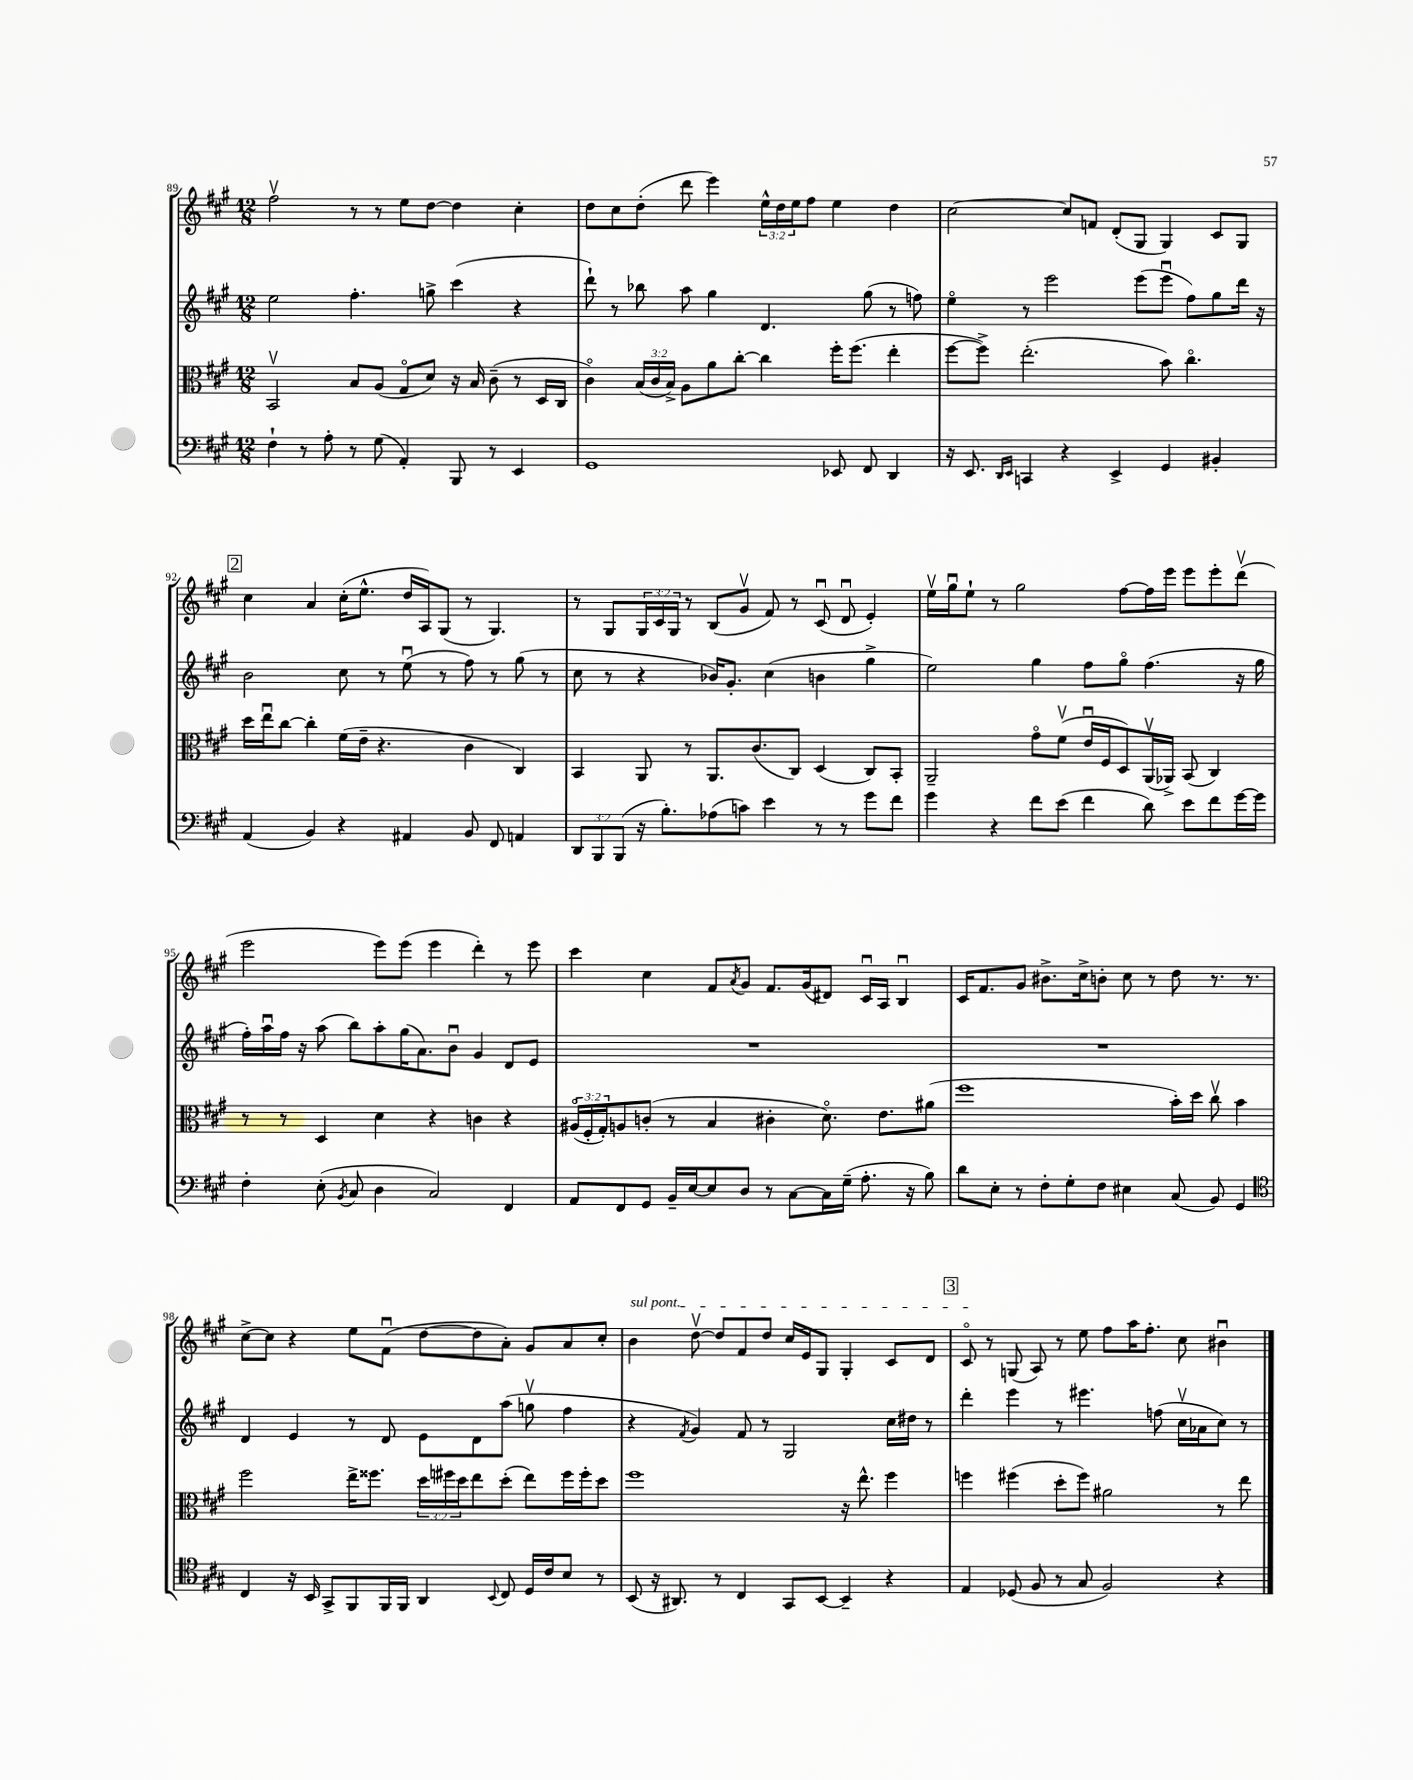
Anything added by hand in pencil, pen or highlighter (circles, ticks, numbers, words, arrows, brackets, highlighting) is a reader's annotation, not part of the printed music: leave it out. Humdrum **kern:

**kern	**kern	**kern	**kern
*staff4	*staff3	*staff2	*staff1
*clefF4	*clefC3	*clefG2	*clefG2
*k[f#c#g#]	*k[f#c#g#]	*k[f#c#g#]	*k[f#c#g#]
*M12/8	*M12/8	*M12/8	*M12/8
4F#`	2BBv	2ee	2ff#v
8r	.	.	.
8A'	.	.	.
8r	8B	4.ff#'	8r
(8G#	(8A	.	8r
4AA')	8G#o	.	8ee
.	8d)	8gg^	[8dd
8BBB	16r	(4ccc#	4dd]
.	16B	.	.
8r	(8c#~	.	.
4EE	8r	4r	4cc#'
.	16D	.	.
.	16C#	.	.
=	=	=	=
1GG#	4c#o)	8ddd`)	8dd
.	.	8r	8cc#
.	(24B	8bb-	(8dd'
.	24c#	.	.
.	24B^)	.	.
.	8A	8aa	8ddd
.	8a	4gg#	4eee)
.	[8cc#'	.	.
.	4cc#]	4.d	24ee^^
.	.	.	24dd
.	.	.	24ee
.	.	.	8ff#
8EE-	16ff#'	.	4ee
.	(8.ff#	.	.
8FF#	.	(8gg#	.
4DD	4ee'	8r	4dd
.	.	8ff)	.
=	=	=	=
16r	[8ff#	4eeo	[2cc#
8.EE	.	.	.
.	8ff#^])	.	.
16qqDD	.	.	.
16qqEE	.	.	.
4CC	(2.ee'	8r	.
.	.	2eee	.
4r	.	.	8cc#]
.	.	.	8f
4EE^	.	.	(8d'
.	.	(8eee	8G#
4GG#	8b)	8eeeu	4G#)
.	4.cc#o	8ff#)	.
4BB#'	.	8gg#	8c#
.	.	16ddd	8G#
.	.	16r	.
=	=	=	=
(4AA	16dd	2b	4cc#
.	16eeu	.	.
.	[8cc#	.	.
4BB)	4cc#']	.	4a
4r	(16f#	8cc#	(16cc#'
.	16e~	.	8.ee^^
.	4.r	8r	.
4AA#	.	(8eeu	16dd
.	.	.	16A)
.	.	8r	(8G#
8BB	4c#	8ff#)	8r
8FF#	.	8r	4.G#)
4AA	4C#)	(8gg#	.
.	.	8r	.
=	=	=	=
12DD	4BB	8cc#	8r
12BBB	.	.	.
.	.	8r	8G#
(12BBB	.	.	.
16r	8AA	4r	24G#
.	.	.	24c#
8.B')	.	.	.
.	.	.	24G#
.	8r	.	8r
(8A-	8.AA	16b-)	(8B
.	.	8.g#'	.
8c)	.	.	8g#v
.	(8.c#	.	.
4e	.	(4cc#	8f#)
.	8C#)	.	8r
8r	(4D	4b	(8c#u
8r	.	.	8du
8g#	8C#)	4gg#^	4e')
8f#	8BB'	.	.
=	=	=	=
4g#	2AA~	2ee)	16eev
.	.	.	16gg#u
.	.	.	8ee`
4r	.	.	8r
.	.	.	2gg#
8f#	8g#o	4gg#	.
(8e	(8f#v	.	.
4f#	16eu	8ff#	.
.	16F#	.	.
.	8D)	8gg#o	[8ff#
8d)	(16AAv	(4.ff#	16ff#]
.	16AA-^)	.	16eee
8e	(8BB	.	8eee
8f#	4C#)	.	8eee'
[16g#	.	16r	(8dddv
16g#]	.	16gg#	.
=	=	=	=
4F#'	8r	16ff#')	2eee
.	.	16aau	.
.	8r	16ff#	.
.	.	16r	.
(8E'	4D	(8aa	.
8qBB	.	.	.
8C#	.	8bb)	.
4D	4d	8aa'	8eee)
.	.	(16gg#	(8eee
.	.	8.a)	.
2C#)	4r	.	4eee
.	.	8bu	.
.	4c	4g#	4ddd')
4FF#	4r	8d	8r
.	.	8e	8eee
=	=	=	=
8AA	(24A#o	1.r	4ccc#
.	24F#'	.	.
.	24G#')	.	.
8FF#	8A	.	.
8GG#	(8c'	.	4cc#
16BB~	8r	.	.
[16E	.	.	.
8E]	4B	.	8f#
.	.	.	8qa
8D	.	.	8g#
8r	4c#'	.	8.f#
[8C#	.	.	.
.	.	.	(16g#
16C#]	8.do)	.	8d#)
(16G#~	.	.	.
8.A'	.	.	16c#u
.	8.e	.	16A
.	.	.	4Bu
16r	.	.	.
8B)	(8a#	.	.
=	=	=	=
8d	1ff#	1.r	16c#
.	.	.	8.f#
8E'	.	.	.
8r	.	.	8g#
8F#'	.	.	8.b#^
8G#'	.	.	.
.	.	.	16cc#^
8F#	.	.	8b'
4E#	.	.	8cc#
.	.	.	8r
(8C#	16b')	.	8dd
.	16dd	.	.
8BB)	8cc#v	.	8.r
4GG#	4b	.	.
.	.	.	8.r
=	=	=	=
*clefC4	*	*	*
4C#	2ff#	4d	[8cc#^
.	.	.	8cc#]
16r	.	4e	4r
16BB	.	.	.
8GG#^	.	.	.
8FF#	16ee^	8r	8ee
.	8.ff##	.	.
16FF#	.	8d	(8f#u
16FF#	.	.	.
4AA	24dd	8e	[8dd
.	24ff#	.	.
.	24dd	.	.
.	8ee	8d	8dd]
8qqBB	.	.	.
8C#	(8dd'	(8aa	8a')
16D	8ee)	8ggv	8g#
16c#	.	.	.
8B	16ff#	4ff#	8a
.	16ff#'	.	.
8r	8dd	.	8cc#'
=	=	=	=
(8BB	1ff#	4r	4b
16r	.	.	.
8.AA#)	.	.	.
.	.	8qf#	.
.	.	4g#)	[8ddv
8r	.	.	8dd]
4C#	.	8f#	8f#
.	.	8r	8dd
8GG#	.	2G#	16cc#
.	.	.	16e
[8BB	.	.	8G#
4BB~]	16r	.	4G#'
.	8.ee^^	.	.
4r	4ff#	16cc#	8c#
.	.	16dd#	.
.	.	8r	8d
=	=	=	=
4E	4ff	4ddd'	8c#o
.	.	.	8r
(8D-	(4ff#	4eee	(8G
8F#	.	.	8A)
8r	8dd'	8r	8r
8G#	8ff#)	4.eee#	8ee
2F#)	2a#	.	8ff#
.	.	.	16aa
.	.	.	8.ff#'
.	.	(8ff	.
.	.	16cc#v	8cc#
.	.	16a-	.
4r	8r	8cc#)	4b#u
.	8ee	8r	.
==	==	==	==
*-	*-	*-	*-
